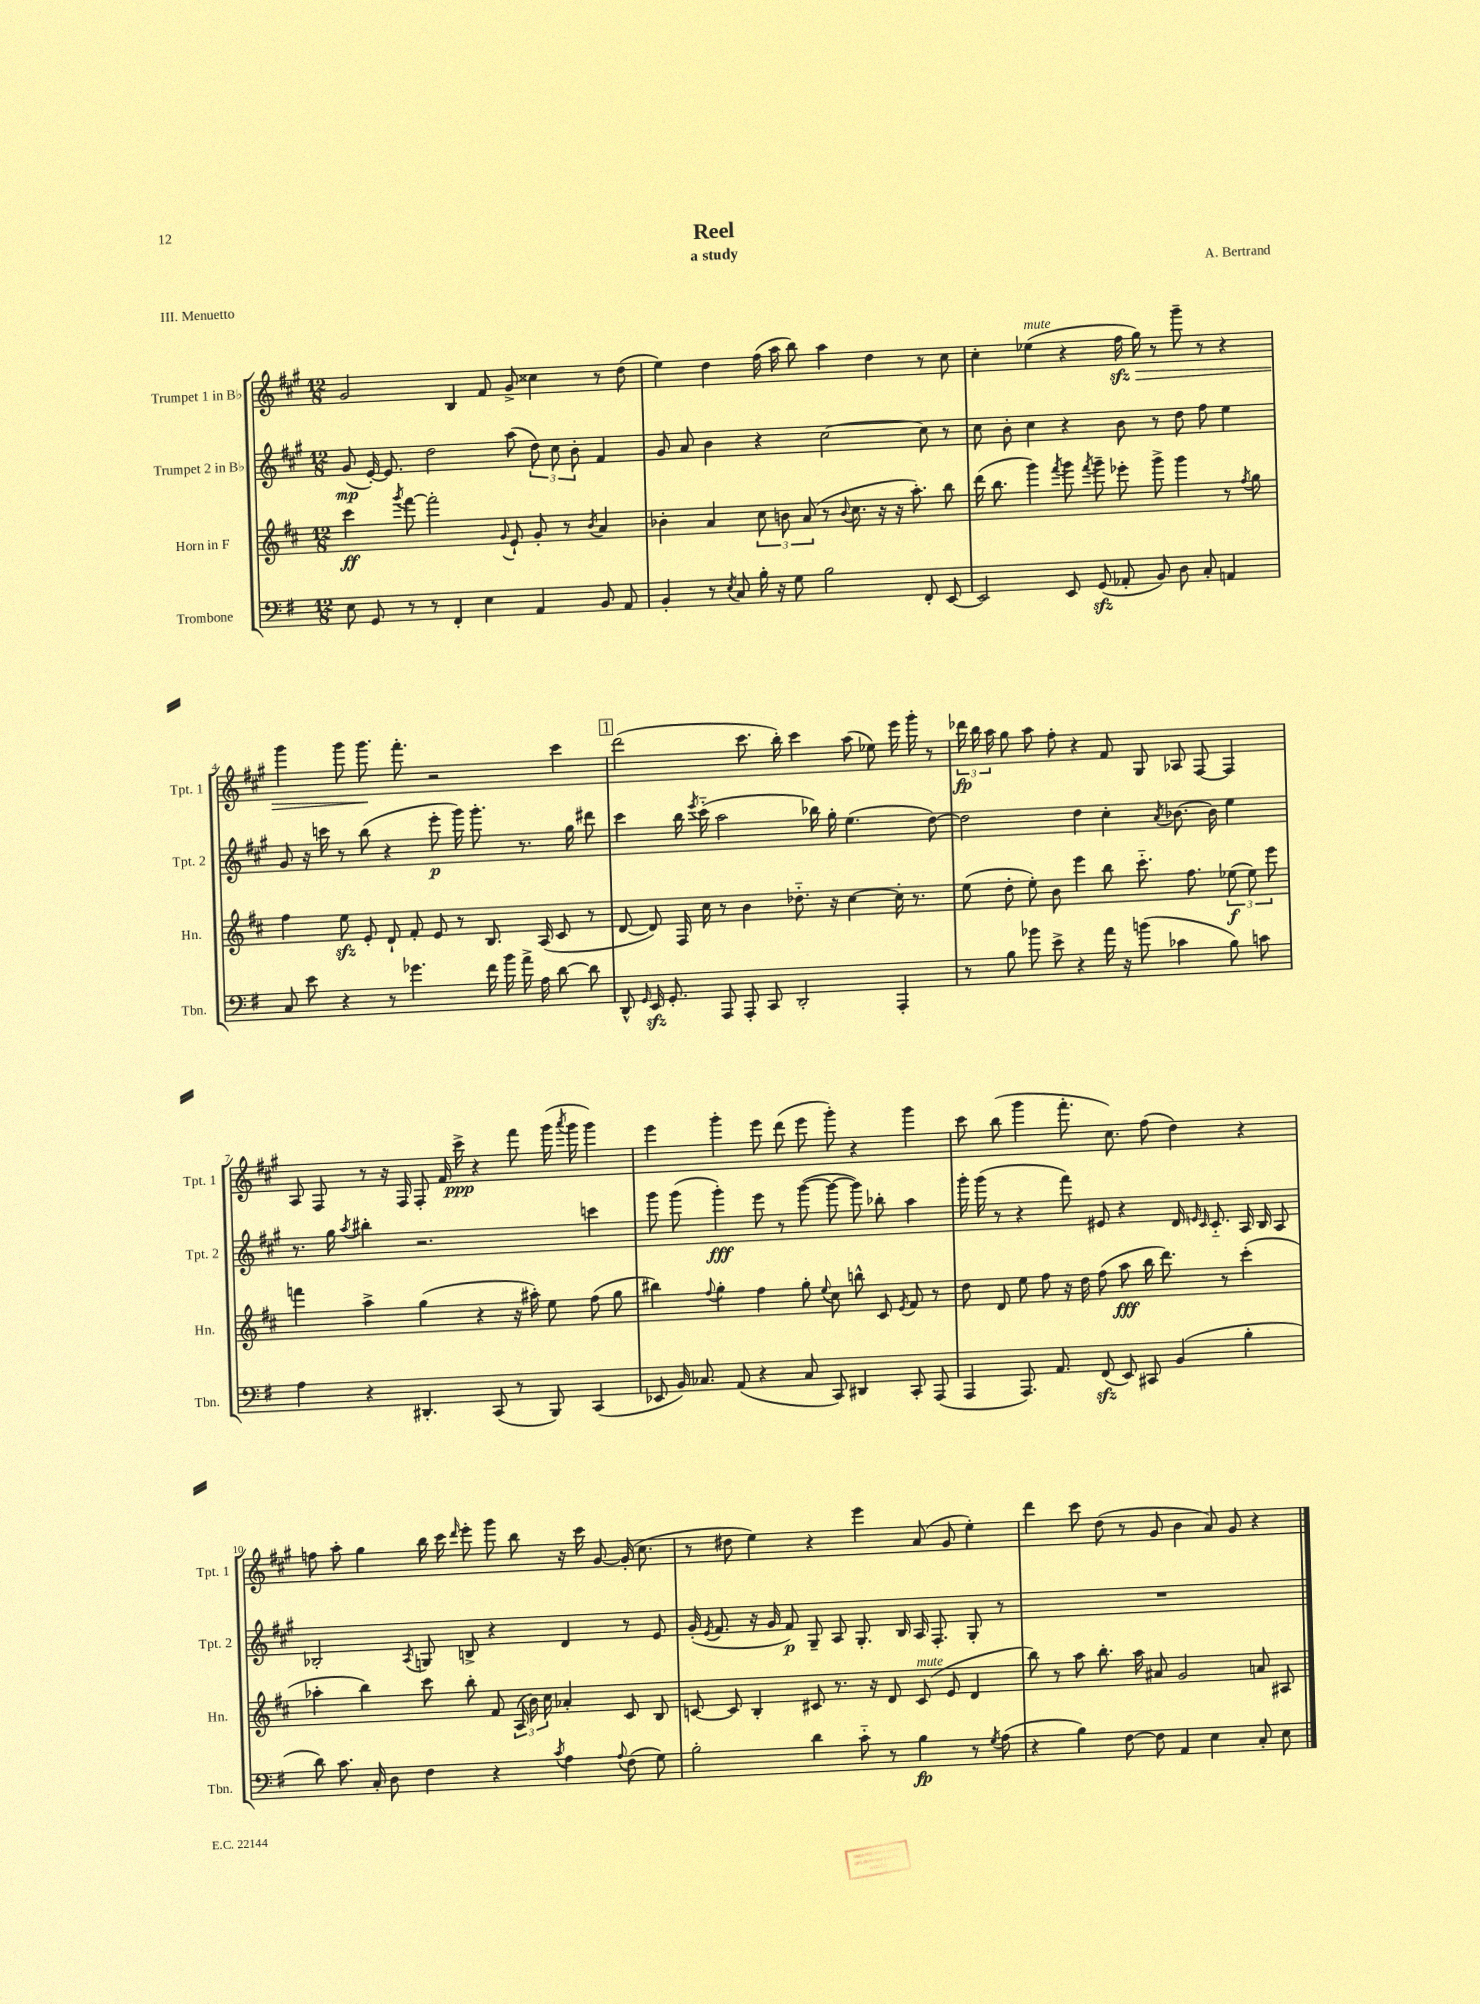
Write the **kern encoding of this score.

**kern	**dynam	**kern	**dynam	**kern	**dynam	**kern	**dynam
*part4	*part4	*part3	*part3	*part2	*part2	*part1	*part1
*staff4	*staff4	*staff3	*staff3	*staff2	*staff2	*staff1	*staff1
*I"Trombone	*	*I"Horn in F	*	*I"Trumpet 2 in B♭	*	*I"Trumpet 1 in B♭	*
*I'Tbn.	*	*I'Hn.	*	*I'Tpt. 2	*	*I'Tpt. 1	*
*clefF4	*	*clefG2	*	*clefG2	*	*clefG2	*
*k[f#]	*	*k[f#c#]	*	*k[f#c#g#]	*	*k[f#c#g#]	*
*M12/8	*	*M12/8	*	*M12/8	*	*M12/8	*
=1	=1	=1	=1	=1	=1	=1	=1
8E\	.	4ccc#\	ff	(8g#/	mp	2g#/	.
8GG/	.	.	.	[16e'/)	.	.	.
.	.	.	.	8.e/]	.	.	.
.	.	8qggg/	.	.	.	.	.
8r	.	[8fff#\	.	.	.	.	.
8r	.	2fff#'\]	.	2dd\	.	.	.
4FF#'/	.	.	.	.	.	4B/	.
4E\	.	.	.	.	.	8f#/	.
.	.	8qqg/	.	.	.	.	.
.	.	8e`/	.	(8aa\	.	8g#^/	.
4AA/	.	8g'/	.	12dd\)	.	4cc##X\	.
.	.	.	.	12cc#\	.	.	.
.	.	8r	.	.	.	.	.
.	.	.	.	12b'\	.	.	.
.	.	8qb/	.	.	.	.	.
8BB/	.	4a/	.	4f#/	.	8r	.
8AA/	.	.	.	.	.	(8dd\	.
=2	=2	=2	=2	=2	=2	=2	=2
4BB'/	.	4b-X'\	.	8g#/	.	4ee\)	.
.	.	.	.	8a/	.	.	.
8r	.	4a/	.	4b\	.	4dd\	.
8qE/	.	.	.	.	.	.	.
8C/	.	.	.	.	.	.	.
16B'\	.	12cc#\	.	4r	.	(16ff#\	.
16r	.	.	.	.	.	16aa\	.
.	.	12bn\	.	.	.	.	.
8G\	.	.	.	.	.	8bb\)	.
.	.	(12a/	.	.	.	.	.
2B\	.	8r	.	[2cc#\	.	4aa\	.
.	.	8qqb/	.	.	.	.	.
.	.	8.cc#\	.	.	.	.	.
.	.	.	.	.	.	4dd\	.
.	.	16r	.	.	.	.	.
.	.	16r	.	.	.	.	.
.	.	8.aa'\)	.	.	.	.	.
8FF#'/	.	.	.	8cc#\]	.	8r	.
[8EE/	.	8bb\	.	8r	.	8cc#\	.
=3	=3	=3	=3	=3	=3	=3	=3
2EE/]	.	(16ddd\	.	8cc#\	.	4cc#'\	.
.	.	8.bb\	.	.	.	.	.
.	.	.	.	8b'\	.	.	.
!	!	!	!	!	!	!LO:TX:a:i:t=mute	!
.	.	4ggg\)	.	4cc#\	.	(4ee-X\	.
.	.	8qfff#/	.	.	.	.	.
8EE/	.	8ggg\	.	4r	.	4r	.
.	.	8qfff#/	.	.	.	.	.
(8GGzz/	.	8ggg~\	.	.	.	.	.
!	!	!	!	!	!	!	!LO:HP:b
8AA-X'/	.	8eee-X'\	.	8b\	.	16ff#zz\	>
.	.	.	.	.	.	16gg#\)	.
8BB/)	.	8ggg^\	.	8r	.	8r	.
8D\	.	4ggg\	.	8dd\	.	8ggg#~\	.
8C'/	.	.	.	8ff#\	.	8r	.
4AAn/	.	8r	.	4ee\	.	4r	.
.	.	8qff#/	.	.	.	.	.
.	.	8gg\	.	.	.	.	.
!!LO:LB:g=z
=4	=4	=4	=4	=4	=4	=4	=4
8C/	.	4ff#\	.	8g#/	.	4ggg#\	.
8e\	.	.	.	16r	.	.	.
.	.	.	.	16cccn\	.	.	.
4r	.	8eezz\	.	8r	.	8ggg#\	.
.	.	8e'/	.	(8bb\	.	8.ggg#\	.
8r	.	8d`/	.	4r	.	.	.
.	.	.	.	.	.	8.fff#'\	]
4.g-X\	.	8f#'/	.	.	.	.	.
.	.	8e/	.	8eee'\	p	2r	.
.	.	8r	.	16ggg#\)	.	.	.
.	.	.	.	8.ggg#'\	.	.	.
16f#\	.	8.B/	.	.	.	.	.
16b\	.	.	.	.	.	.	.
16a^\	.	.	.	8.r	.	.	.
16A\	.	(16A/	.	.	.	.	.
[8d\	.	8c#/	.	.	.	4ccc#\	.
.	.	.	.	16gg#\	.	.	.
8d\]	.	8r	.	8ddd#X\	.	.	.
!!LO:REH:place=s1:t=1
=5	=5	=5	=5	=5	=5	=5	=5
8DD^^/	.	[8d/	.	4ccc#\	.	(2ddd\	.
16qqGG/	.	.	.	.	.	.	.
16EEzz/	.	8d/])	.	.	.	.	.
8.GG'/	.	.	.	.	.	.	.
.	.	16F#/	.	16bb\	.	.	.
.	.	.	.	8qeee/	.	.	.
.	.	16cc#\	.	(16ccc#\	.	.	.
8AAA/	.	8r	.	2aa\	.	.	.
8AAA'/	.	4b\	.	.	.	8.ccc#\	.
8CC/	.	.	.	.	.	.	.
.	.	.	.	.	.	16bb'\)	.
2DD'/	.	8.dd-X\	.	.	.	4ccc#\	.
.	.	.	.	16bb-X\)	.	.	.
.	.	16r	.	16gg#'\	.	.	.
.	.	[4cc#\	.	(4.ee\	.	(8aa\	.
.	.	.	.	.	.	8ee-X\)	.
4AAA'/	.	16cc#'\]	.	.	.	16eee\	.
.	.	8.r	.	.	.	16ggg#'\	.
.	.	.	.	[8dd\)	.	8r	.
=6	=6	=6	=6	=6	=6	=6	=6
8r	.	(8ee\	.	2dd\]	.	24ddd-X\	fp
.	.	.	.	.	.	24bb\	.
.	.	.	.	.	.	24aa\	.
8B\	.	8dd'\	.	.	.	8gg#\	.
8b-X\	.	8ee'\)	.	.	.	8aa\	.
8e^\	.	8b\	.	.	.	8ff#'\	.
4r	.	4eee\	.	4dd\	.	4r	.
16a\	.	8bb\	.	4cc#'\	.	8f#/	.
16r	.	.	.	.	.	.	.
(8bn\	.	8.ccc#\	.	.	.	8G#/	.
.	.	.	.	8qa/	.	.	.
4c-X\	.	.	.	[8.b-X\	.	8A-X/	.
.	.	8.ff#\	.	.	.	.	.
.	.	.	.	.	.	[8F#/	.
.	.	.	.	16b-\]	.	.	.
8B\)	.	(12ee-X\	f	4ee\	.	4F#/]	.
.	.	12ee-\)	.	.	.	.	.
8cn\	.	.	.	.	.	.	.
.	.	12eee\	.	.	.	.	.
!!LO:LB:g=z
=7	=7	=7	=7	=7	=7	=7	=7
4A\	.	4fffn\	.	8.r	.	8A/	.
.	.	.	.	.	.	8F#/	.
.	.	.	.	16gg#\	.	.	.
.	.	.	.	8qaa/	.	.	.
4r	.	4aa^\	.	4bb#X'\	.	8r	.
.	.	.	.	.	.	16r	.
.	.	.	.	.	.	16F#/	.
4.DD#X'/	.	(4gg\	.	2.r	.	8F#'/	.
.	.	.	.	.	.	16f#/	.
.	.	.	.	.	.	16ccc#^\	ppp
.	.	4r	.	.	.	4r	.
(8CC/	.	.	.	.	.	.	.
8r	.	16r	.	.	.	8fff#\	.
.	.	16aa#X'\)	.	.	.	.	.
8BBB/)	.	8ee\	.	.	.	(16ggg#\	.
.	.	.	.	.	.	8qaaa/	.
.	.	.	.	.	.	16ggg#\	.
(4CC/	.	(8ff#\	.	4cccn\	.	4ggg#\)	.
.	.	8gg\	.	.	.	.	.
=8	=8	=8	=8	=8	=8	=8	=8
8EE-X/	.	4bb#X\)	.	8ggg#\	.	4eee\	.
16BB/)	.	.	.	(8ggg#\	.	.	.
8.C-X/	.	.	.	.	.	.	.
.	.	8qqff#/	.	.	.	.	.
.	.	4gg'\	.	4ggg#'\)	fff	4ggg#'\	.
(8AA/	.	.	.	.	.	.	.
4r	.	4ff#\	.	8eee\	.	8eee\	.
.	.	.	.	8r	.	(8ddd\	.
8C-/	.	8gg'\	.	([8ggg#\	.	8eee\	.
.	.	8qqee/	.	.	.	.	.
8CC/)	.	8cc#\	.	8ggg#\_	.	8ggg#'\)	.
4DD#X/	.	8bbn^^\	.	8ggg#\])	.	4r	.
.	.	8c#/	.	8bb-X'\	.	.	.
.	.	8qe/	.	.	.	.	.
8CC'/	.	8f#/	.	4aa\	.	4ggg#\	.
(8AAA/	.	8r	.	.	.	.	.
=9	=9	=9	=9	=9	=9	=9	=9
4AAA/	.	8dd\	.	16ggg#'\	.	8ccc#\	.
.	.	.	.	(16ggg#\	.	.	.
.	.	8d/	.	8r	.	(8bb\	.
8.AAA/)	.	8ee\	.	4r	.	4ggg#\	.
.	.	8ff#\	.	.	.	.	.
8.AA/	.	.	.	.	.	.	.
.	.	16r	.	8fff#\)	.	8.fff#'\	.
.	.	16dd\	.	.	.	.	.
(8FF#zz/	.	(8ff#\	.	8e#X/	.	.	.
.	.	.	.	.	.	8.cc#\)	.
8EE/)	.	8aa\	fff	4r	.	.	.
8CC#X/	.	16bb\	.	.	.	(8ff#\	.
.	.	8.ddd\)	.	.	.	.	.
(4BB/	.	.	.	16d/	.	4dd\)	.
.	.	.	.	16qqen/	.	.	.
.	.	.	.	16qqc#/	.	.	.
.	.	.	.	8.c#/	.	.	.
.	.	8r	.	.	.	.	.
4B'\	.	(4ccc#'\	.	16A/	.	4r	.
.	.	.	.	16B/	.	.	.
.	.	.	.	8A/	.	.	.
!!LO:LB:g=z
=10	=10	=10	=10	=10	=10	=10	=10
8d\)	.	4aa-X'\	.	2B-X'/	.	8ffn\	.
8.c\	.	.	.	.	.	8aa'\	.
.	.	4bb\)	.	.	.	4gg#\	.
16C'/	.	.	.	.	.	.	.
8D\	.	.	.	.	.	.	.
.	.	.	.	8qA/	.	.	.
4F#\	.	8ccc#\	.	8Gn/	.	16bb\	.
.	.	.	.	.	.	16ccc#\	.
.	.	.	.	.	.	16qqddd/	.
.	.	8bb'\	.	8Bn^/	.	8eee'\	.
4r	.	8f#/	.	4r	.	8ggg#\	.
.	.	(24A/	.	.	.	8bb\	.
.	.	24b\)	.	.	.	.	.
.	.	24cc#\	.	.	.	.	.
8qc/	.	.	.	.	.	.	.
4A\	.	4a-X'/	.	4d/	.	16r	.
.	.	.	.	.	.	16ccc#\	.
.	.	.	.	.	.	[8g#/	.
8qqA/	.	.	.	.	.	.	.
(8F#\	.	8c#/	.	8r	.	(16g#'/]	.
.	.	.	.	.	.	8.cc#\	.
8G\)	.	8B/	.	8e/	.	.	.
=11	=11	=11	=11	=11	=11	=11	=11
2B'\	.	[8cn/	.	(16g#'/	.	8r	.
.	.	.	.	8qe/	.	.	.
.	.	.	.	8.f#/	.	.	.
.	.	8c/]	.	.	.	8dd#X\	.
.	.	4B'/	.	16r	.	4ee\)	.
.	.	.	.	16g#/	.	.	.
.	.	.	.	8f#/)	p	.	.
4d\	.	8c#X/	.	8G#~/	.	4r	.
.	.	8.r	.	8A/	.	.	.
8c\	.	.	.	8.G#'/	.	4eee\	.
.	.	16r	.	.	.	.	.
8r	.	8d/	.	.	.	.	.
.	.	.	.	16B/	.	.	.
!	!	!LO:TX:a:i:t=mute	!	!	!	!	!
4B\	fp	(8c#/	.	16A/	.	(8a/	.
.	.	.	.	8.F#'/	.	.	.
.	.	8e/	.	.	.	8g#/	.
8r	.	4d/	.	8G#'/	.	4ee'\)	.
8qG/	.	.	.	.	.	.	.
(8A\	.	.	.	8r	.	.	.
=12	=12	=12	=12	=12	=12	=12	=12
4r	.	8bb\)	.	1.r	.	4ddd\	.
.	.	8r	.	.	.	.	.
4B\)	.	8aa\	.	.	.	8ccc#\	.
.	.	8.bb'\	.	.	.	(8dd\	.
[8F#\	.	.	.	.	.	8r	.
.	.	16aa\	.	.	.	.	.
8F#\]	.	8a#X/	.	.	.	8g#/	.
4AA/	.	2g/	.	.	.	4b\	.
4E\	.	.	.	.	.	8a/)	.
.	.	.	.	.	.	8g#/	.
8C'/	.	8an/	.	.	.	4r	.
8E\	.	8A#X/	.	.	.	.	.
==	==	==	==	==	==	==	==
*-	*-	*-	*-	*-	*-	*-	*-
